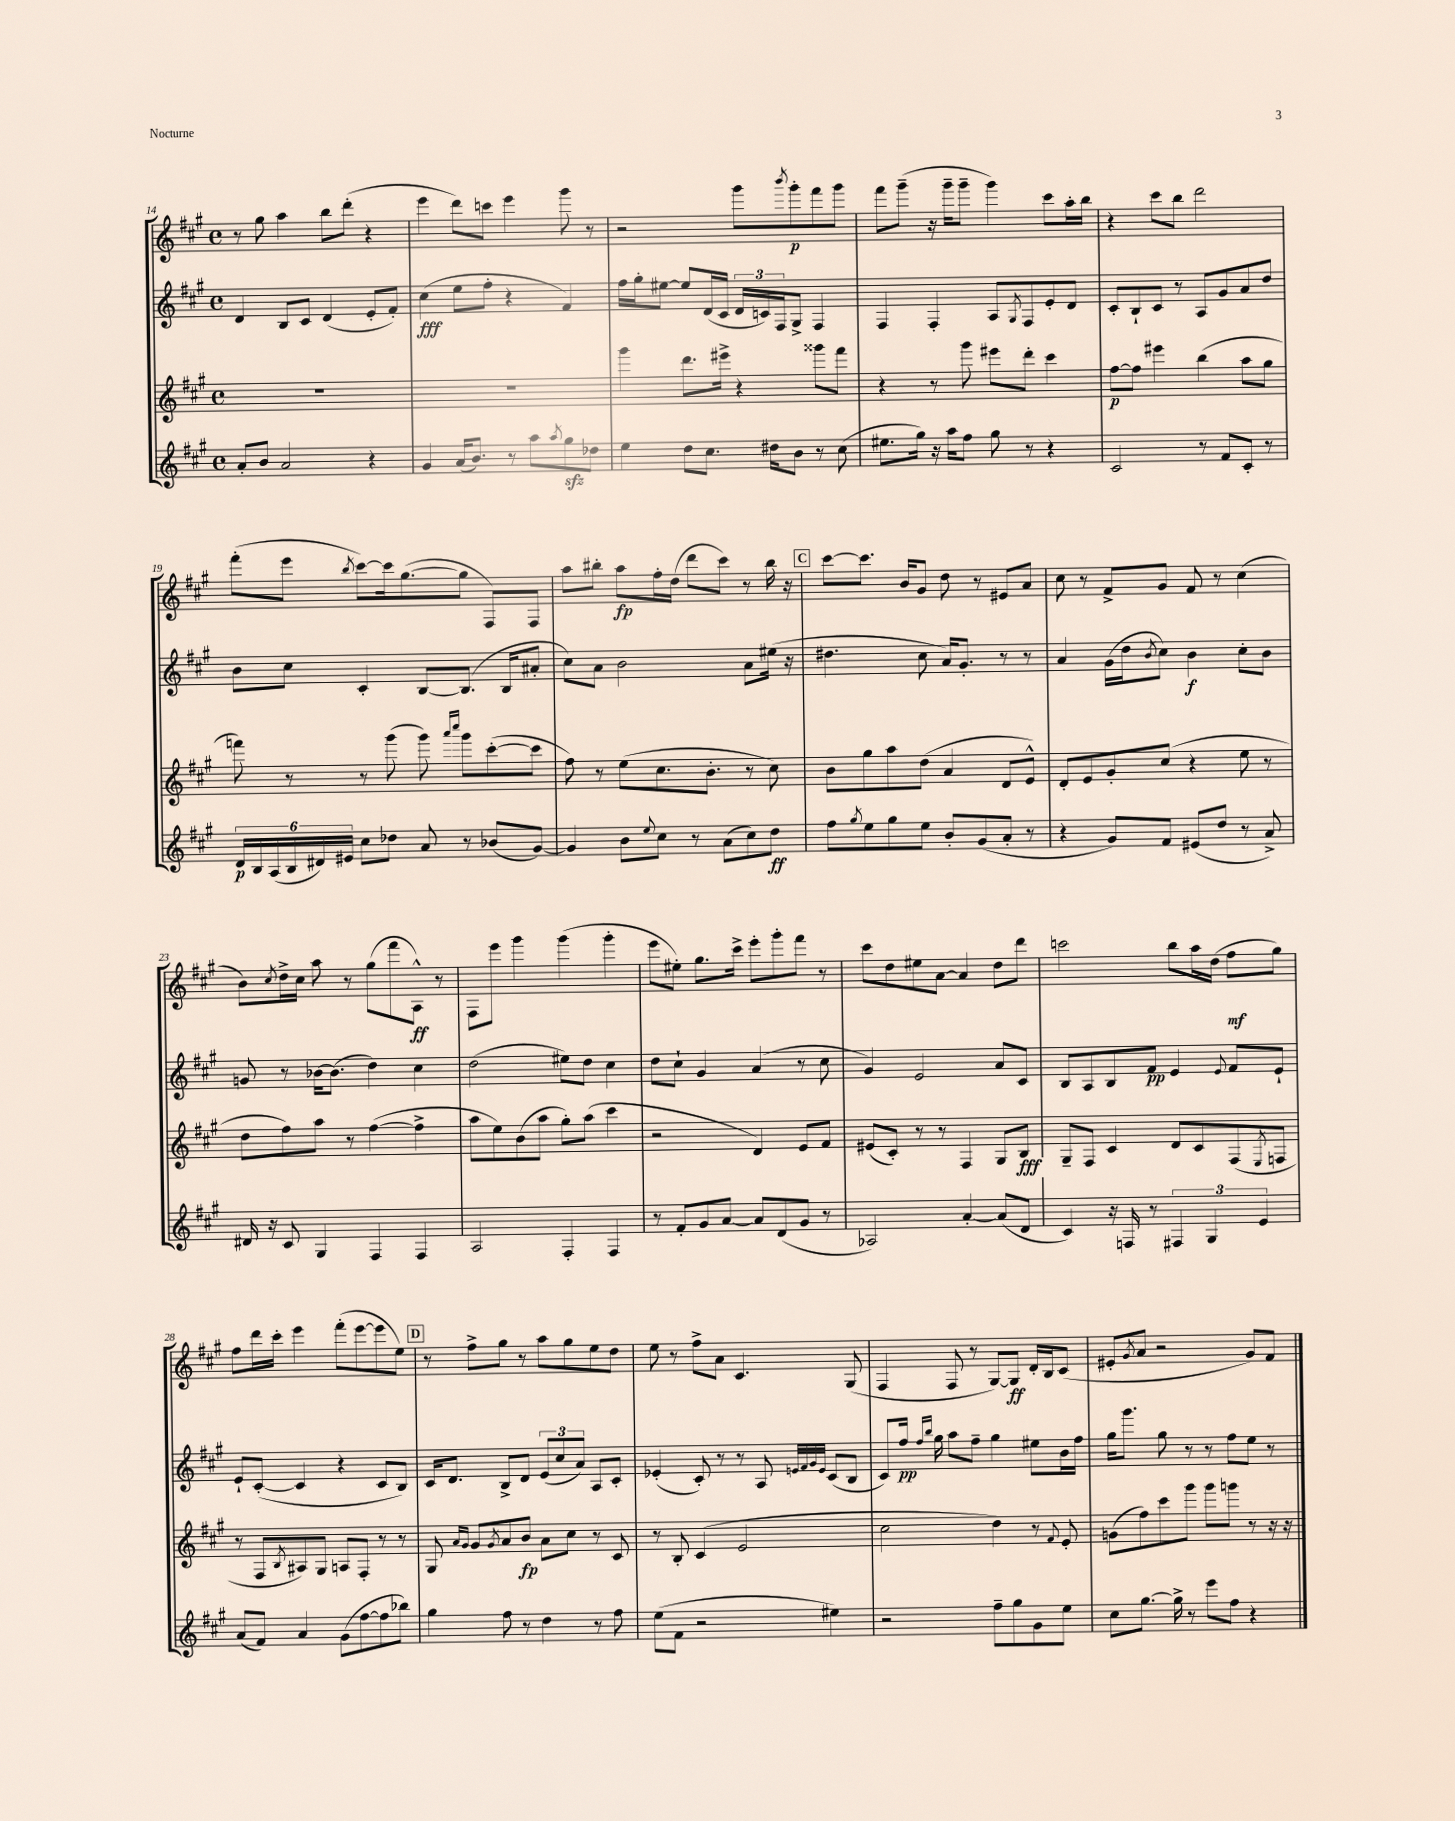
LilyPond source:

<<
\new StaffGroup <<
\new Staff = "s0" {
    \clef treble \key a \major \defaultTimeSignature \time 4/4
    r8 gis''8 a''4 b''8 d'''8-.( r4 |
    e'''4 d'''8) c'''8 e'''4 gis'''8 r8 |
    r2 gis'''8 \acciaccatura { b'''8 } gis'''8-.\p fis'''8 gis'''8 |
    fis'''8 gis'''8--( r16 gis'''16-- gis'''8-- gis'''4) cis'''8 a''16-. b''16 |
    r4 cis'''8 b''8 d'''2 |
    fis'''8-.( e'''8 \acciaccatura { b''8 } cis'''8~) cis'''16 gis''8.~( gis''8 fis8) fis8 |
    a''8 bis''8-. a''8\fp fis''16-. d''16( d'''8 cis'''8) r8 bis''16 r16 |
    \mark \markup { \box "C" } cis'''8~ cis'''8. b'16 gis'8 d''8 r8 eis'8 a'8 |
    cis''8 r8 fis'8-> gis'8 fis'8 r8 cis''4( |
    b'8) \acciaccatura { cis''8 } d''16-> cis''16 a''8 r8 gis''8( fis'''8 a8-^\ff) r8 |
    fis8 e'''8 gis'''4 gis'''4( gis'''4-. |
    e'''8 eis''8-.) gis''8. cis'''16-> e'''8-. gis'''8-. fis'''8 r8 |
    cis'''8 d''8 eis''8 a'8~ a'4 d''8 d'''8 |
    c'''2 b''8 a''16 d''16( fis''8\mf gis''8) |
    fis''8 d'''16 cis'''16-. e'''4 fis'''8-.( e'''8~ e'''8 e''8) |
    \mark \markup { \box "D" } r8 fis''8-> gis''8 r8 a''8 gis''8 e''8 d''8 |
    e''8 r8 fis''8-> a'8 cis'4. gis8( |
    fis4 fis8 r8 gis8~) gis8\ff d'16-. b16 cis'8( |
    eis'8-. \acciaccatura { gis'8 } a'8 r2 gis'8) fis'8 \bar "|." |
}
\new Staff = "s1" {
    \clef treble \key a \major \defaultTimeSignature \time 4/4
    d'4 b8 cis'8 d'4( e'8-. fis'8-.) |
    cis''4\fff( e''8 fis''8-. r4 fis'4) |
    fis''16 gis''16-. eis''8~ eis''8 d'16( cis'16 \tuplet 3/2 { d'16 c'16) fis16 } gis8-> fis4 |
    fis4 fis4-. a8 \acciaccatura { gis8 } fis8 e'8-. d'8 |
    cis'8-. b8-! cis'8 r8 a8 gis'8 a'8 d''8 |
    b'8 cis''8 cis'4-. b8~ b8.( b16 ais'8-. |
    cis''8) a'8 b'2 a'8 eis''16( r16 |
    \mark \markup { \box "C" } dis''4. cis''8 a'16) gis'8.-. r8 r8 |
    a'4 gis'16( d''16 \acciaccatura { b'8 } cis''8) b'4\f cis''8-. b'8 |
    g'8 r8 bes'16~ bes'8.( d''4) cis''4 |
    d''2( eis''8) d''8 cis''4 |
    d''8 cis''8-! gis'4 a'4( r8 cis''8 |
    gis'4) e'2 a'8 cis'8 |
    b8 a8 b8 fis'8\pp e'4 \appoggiatura { e'8 } fis'8 e'8-! |
    e'8-! cis'8~-.( cis'4 r4 cis'8 b8) |
    \mark \markup { \box "D" } cis'16 d'8. b8-> d'8 \tuplet 3/2 { e'8( cis''8 a'8) } a8 cis'8-. |
    ees'4-.( cis'8-.) r8 r8 a8 \grace { e'32 fis'32 gis'32 e'32 } cis'8( b8 |
    cis'8) fis''16\pp \grace { fis''16 b''16 } gis''16 a''8 fis''8-- gis''4 eis''8 b'16 fis''16 |
    gis''16 gis'''8. gis''8 r8 r8 fis''8 e''8 r8 \bar "|." |
}
\new Staff = "s2" {
    \clef treble \key a \major \defaultTimeSignature \time 4/4
    R1 |
    R1 |
    gis'''4 d'''8. eis'''16-> r4 gisis'''8 fis'''8 |
    r4 r8 gis'''8 eis'''8 d'''8-. cis'''4 |
    fis''8~\p fis''8 eis'''4 b''4( a''8 gis''8 |
    f'''8) r8 r8 gis'''8( gis'''8) \grace { a'''16 cis''''16 } gis'''8 cis'''8~-.( cis'''8 |
    fis''8) r8 e''8( cis''8. b'8.-. r8 cis''8) |
    \mark \markup { \box "C" } b'8 gis''8 a''8 d''8( a'4 d'8 e'8-^) |
    d'8-. e'8 gis'8-. cis''8( r4 e''8 r8 |
    d''8 fis''8) a''8 r8 fis''4~( fis''4-> |
    a''8 e''8) b'8( a''8 gis''8-.) a''8( cis'''4 |
    r2 d'4) e'8 fis'8 |
    eis'8( cis'8-.) r8 r8 fis4 gis8 b8\fff |
    gis8-- fis8 cis'4 d'8 cis'8 fis8( \acciaccatura { e8 } f8 |
    r8 fis8 \acciaccatura { b8 } ais8) gis8 a8 fis8-. r8 r8 |
    \mark \markup { \box "D" } gis8 \grace { a'16 gis'16 } gis'8 \acciaccatura { gis'8 } a'8 b'8\fp a'8 cis''8 r8 cis'8 |
    r8 b8-. cis'4( e'2 |
    cis''2 d''4) r8 \appoggiatura { fis'8 } e'8-. |
    g'8( fis''8) cis'''8 gis'''8 gis'''8 g'''8 r8 r16 r16 \bar "|." |
}
\new Staff = "s3" {
    \clef treble \key a \major \defaultTimeSignature \time 4/4
    a'8-. b'8 a'2 r4 |
    gis'4 a'16( b'8.) r8 a''8 \acciaccatura { a''8 } gis''8\sfz des''8 |
    e''4 d''8 cis''8. dis''16 b'8 r8 cis''8( |
    eis''8. gis''16) r16 a''16 fis''8 gis''8 r8 r4 |
    cis'2 r8 fis'8 cis'8-. r8 |
    \tuplet 6/4 { d'16\p b16 a16( b16 dis'16) eis'16 } cis''8 des''8 a'8 r8 bes'8( gis'8~) |
    gis'4 b'8 \appoggiatura { e''8 } cis''8 r8 a'8( cis''8) d''8\ff |
    \mark \markup { \box "C" } fis''8 \acciaccatura { gis''8 } e''8 gis''8 e''8 b'8-. gis'8( a'8-. r8 |
    r4 gis'8) fis'8 eis'8( d''8 r8 a'8->) |
    dis'16 r16 cis'8 gis4 fis4 fis4 |
    a2 fis4-. fis4 |
    r8 fis'8-. gis'8 a'8~ a'8 d'8( gis'8 r8 |
    aes2) a'4~-. a'8( d'8 |
    cis'4) r16 f16 r8 \tuplet 3/2 { fis4 gis4 e'4 } |
    a'8( fis'8) a'4 gis'8( fis''8~ fis''8 bes''8) |
    \mark \markup { \box "D" } gis''4 fis''8 r8 d''4 r8 fis''8 |
    e''8( fis'8 r2 eis''4) |
    r2 fis''8-- gis''8 gis'8 e''8 |
    cis''8 gis''8.~ gis''16-> r8 e'''8 fis''8 r4 \bar "|." |
}
>>
>>
\layout { \context { \Score currentBarNumber = #14 } }
